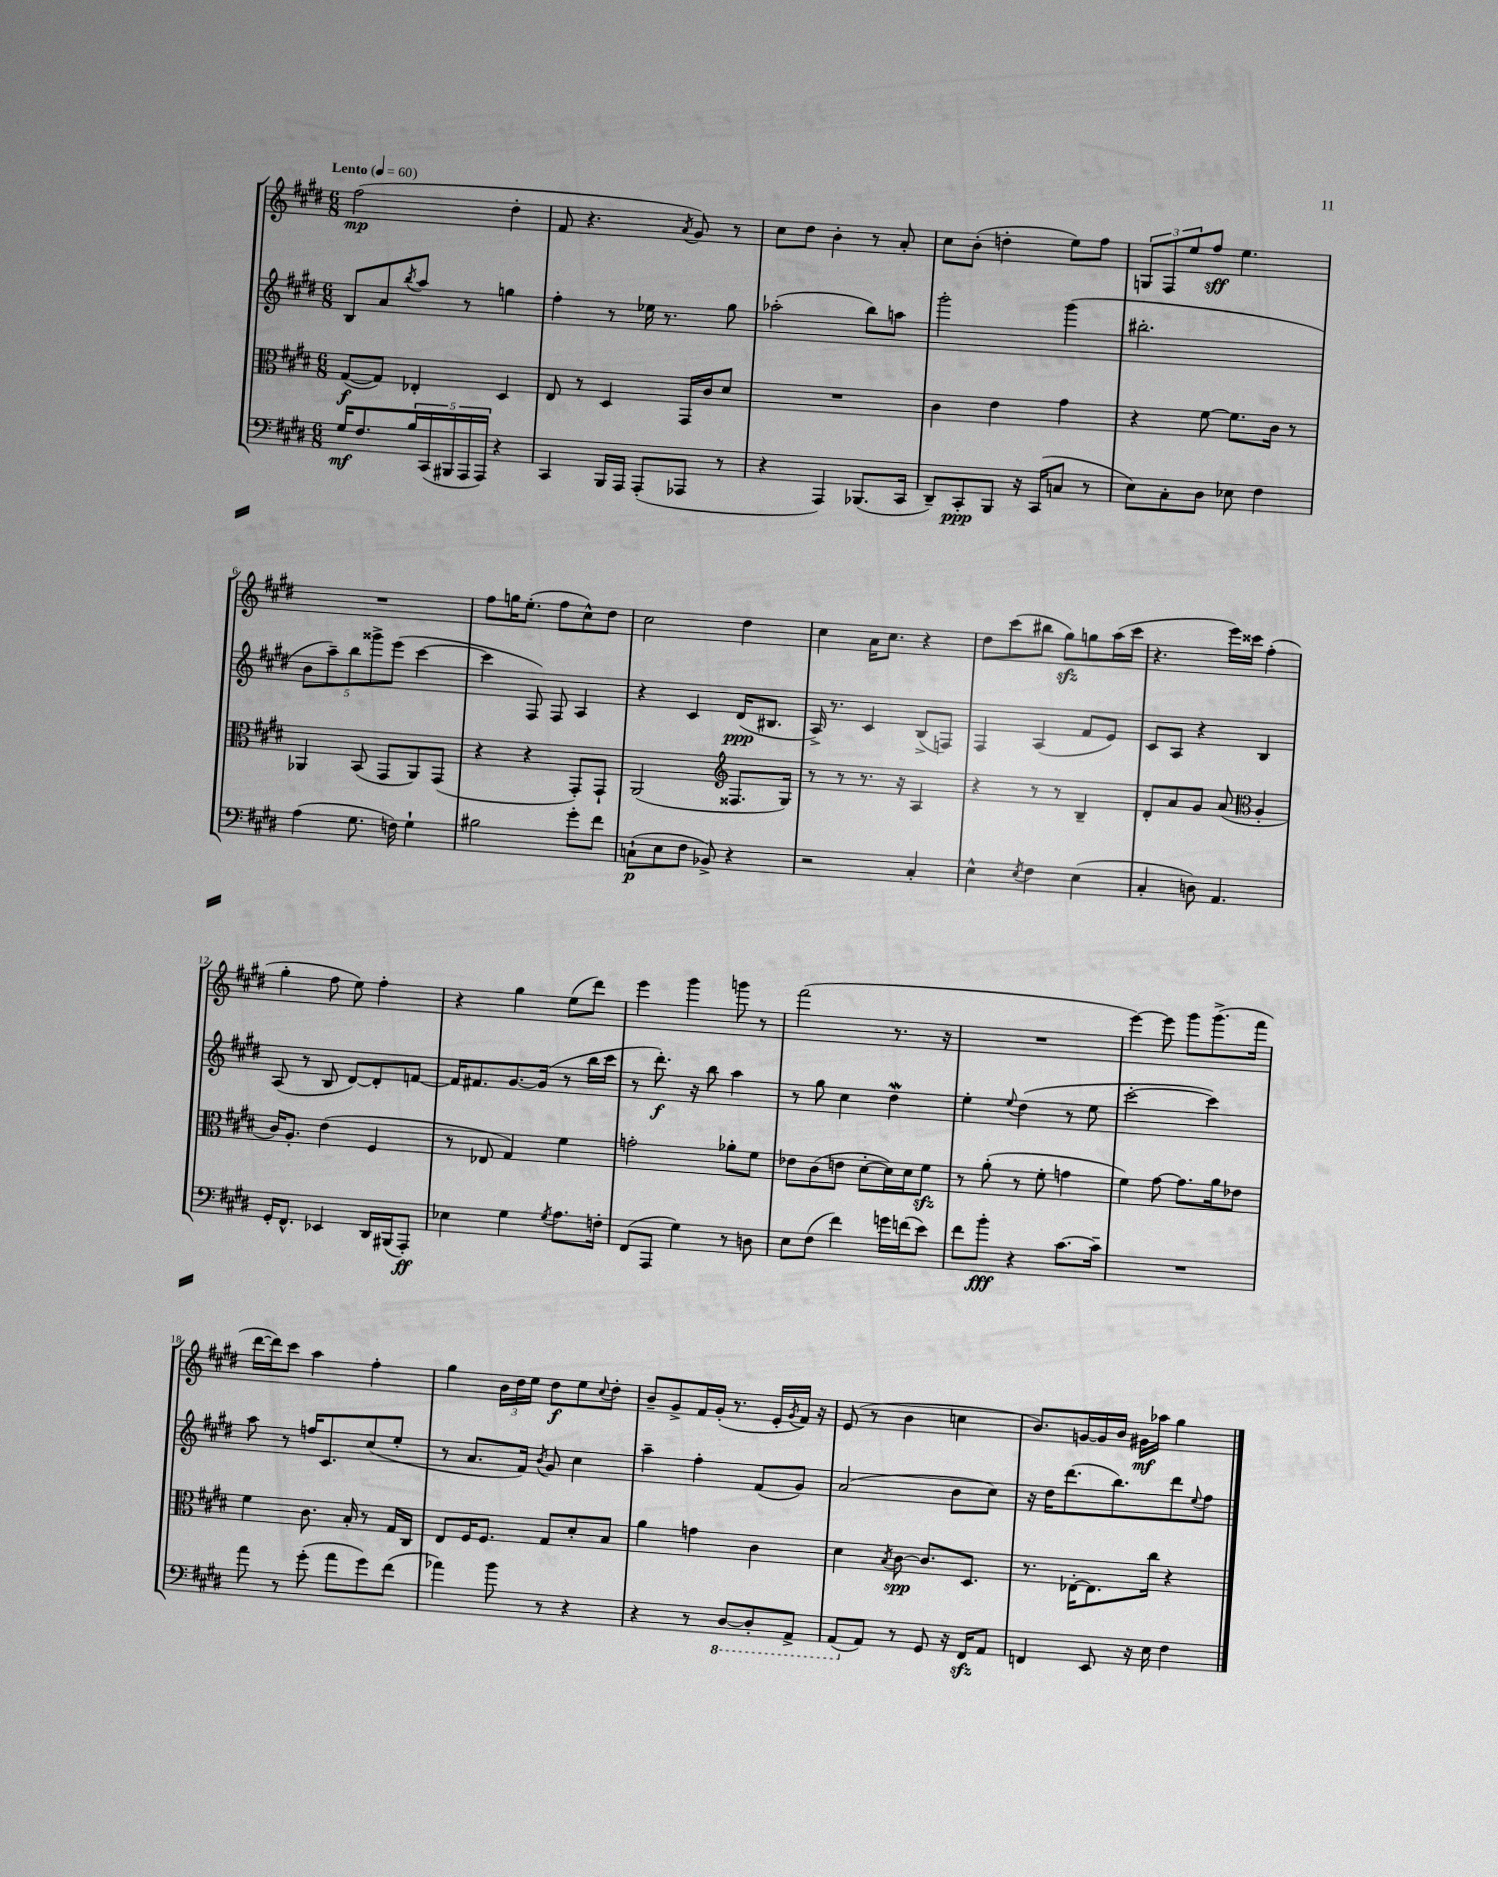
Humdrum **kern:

**kern	**dynam	**kern	**dynam	**kern	**dynam	**kern	**dynam
*part4	*part4	*part3	*part3	*part2	*part2	*part1	*part1
*staff4	*staff4	*staff3	*staff3	*staff2	*staff2	*staff1	*staff1
*clefF4	*	*clefC3	*	*clefG2	*	*clefG2	*
*k[f#c#g#d#]	*	*k[f#c#g#d#]	*	*k[f#c#g#d#]	*	*k[f#c#g#d#]	*
*M6/8	*	*M6/8	*	*M6/8	*	*M6/8	*
*MM60	*	*MM60	*	*MM60	*	*MM60	*
=1	=1	=1	=1	=1	=1	=1	=1
!	!	!	!	!	!	!LO:TX:a:B:t=Lento	!
16G#/KL	mf	([8G#/L	f	8B/L	.	(2ff#\	mp
8.F#/	.	.	.	.	.	.	.
.	.	8G#/J])	.	8a/	.	.	.
.	.	.	.	8qbb/	.	.	.
20B/L	.	4E-X'/	.	8aa/J	.	.	.
(20CC#/	.	.	.	.	.	.	.
20BBB#X/	.	.	.	.	.	.	.
.	.	.	.	8r	.	.	.
20AAA/	.	.	.	.	.	.	.
20AAA/JJ)	.	.	.	.	.	.	.
4r	.	4D#/	.	4ggn\	.	4dd#'\	.
=2	=2	=2	=2	=2	=2	=2	=2
4CC#/	.	8E/	.	4ff#'\	.	8f#/	.
.	.	8r	.	.	.	4.r	.
16BBB/LL	.	4D#/	.	8r	.	.	.
16AAA/JJ	.	.	.	.	.	.	.
(8AAA'/L	.	.	.	16ee-X\	.	.	.
.	.	.	.	8.r	.	.	.
.	.	.	.	.	.	8qa/	.
8AAA-X/J	.	16GG#/LL	.	.	.	8g#/)	.
.	.	16c#/J	.	.	.	.	.
8r	.	8d#/J	.	8gg#\	.	8r	.
=3	=3	=3	=3	=3	=3	=3	=3
4r	.	2.r	.	(2aa-X'\	.	8cc#\L	.
.	.	.	.	.	.	8dd#\J	.
4AAA/)	.	.	.	.	.	4b'\	.
(8.BBB-X/L	.	.	.	8bb\L)	.	8r	.
.	.	.	.	8aan\J	.	8a'/	.
16CC#/Jk	.	.	.	.	.	.	.
=4	=4	=4	=4	=4	=4	=4	=4
8DD#~/L)	.	4c#\	.	2ggg#'\	.	8cc#\L	.
8CC#'/	ppp	.	.	.	.	(8b'\J	.
8BBB/J	.	4e\	.	.	.	4ddn'\	.
16r	.	.	.	.	.	.	.
(16CC#/KL	.	.	.	.	.	.	.
8Cn/J	.	4g#\	.	(4ggg#\	.	8ee\L)	.
8r	.	.	.	.	.	8ff#\J	.
=5	=5	=5	=5	=5	=5	=5	=5
8E\L)	.	4r	.	2.bb#X'\	.	12Gn/L	.
.	.	.	.	.	.	12F#/	.
8C#'\	.	.	.	.	.	.	.
.	.	.	.	.	.	12ee/	.
8D#\J	.	[8f#\	.	.	.	8ff#/J	sff
8E-X\	.	8.f#\L]	.	.	.	4.ee\	.
4F#\	.	.	.	.	.	.	.
.	.	16c#\Jk	.	.	.	.	.
.	.	8r	.	.	.	.	.
!!LO:LB:g=z
=6	=6	=6	=6	=6	=6	=6	=6
(4A\	.	4AA-X/	.	10b\L	.	2.r	.
.	.	.	.	10aa~\)	.	.	.
.	.	.	.	10bb\	.	.	.
8.G#\	.	(8BB/	.	.	.	.	.
.	.	.	.	10ggg##X^\	.	.	.
.	.	8GG#/L	.	.	.	.	.
.	.	.	.	(10eee\J	.	.	.
16Fn\)	.	.	.	.	.	.	.
4G#`\	.	8AA-/)	.	[4ccc#\	.	.	.
.	.	(8GG#/J	.	.	.	.	.
=7	=7	=7	=7	=7	=7	=7	=7
2B#X\	.	4r	.	4ccc#\]	.	8ff#\L	.
.	.	.	.	.	.	16ggn\K	.
.	.	.	.	.	.	(8.ee'\J	.
.	.	4r	.	8F#/)	.	.	.
.	.	.	.	8F#/	.	8ff#\L	.
8g#'\L	.	8GG#'/L)	.	4A/	.	8cc#^^\)	.
8f#\J	.	8GG#`/J	.	.	.	8dd#\J	.
=8	=8	=8	=8	=8	=8	=8	=8
(8Cn`\L	p	(2AA/	.	4r	.	2cc#\	.
8E\	.	.	.	.	.	.	.
8F#\J	.	.	.	4c#/	.	.	.
8BB-X^/)	.	.	.	.	.	.	.
*	*	*clefG2	*	*	*	*	*
4r	.	8.F##X/L	.	(16d#/KL	ppp	4dd#\	.
.	.	.	.	8.B#X/J	.	.	.
.	.	16G#/Jk)	.	.	.	.	.
=9	=9	=9	=9	=9	=9	=9	=9
2r	.	8r	.	16A^/)	.	4cc#\	.
.	.	.	.	8.r	.	.	.
.	.	8r	.	.	.	.	.
.	.	8.r	.	4c#/	.	16a\KL	.
.	.	.	.	.	.	8.cc#\J	.
.	.	16r	.	.	.	.	.
4C#'/	.	4A/	.	(8B^/L	.	4r	.
.	.	.	.	8Fn/J)	.	.	.
=10	=10	=10	=10	=10	=10	=10	=10
4E^^\	.	4r	.	4F#/	.	8dd#\L	.
.	.	.	.	.	.	(8ccc#\	.
8qE/	.	.	.	.	.	.	.
4F#\	.	8r	.	(4A/	.	8bb#X\J	.
.	.	8r	.	.	.	8gg#zz\L)	.
(4E\	.	4B~/	.	8f#/L	.	8ggn\	.
.	.	.	.	8e/J)	.	(16aa\L	.
.	.	.	.	.	.	16ccc#\JJ	.
=11	=11	=11	=11	=11	=11	=11	=11
4C#'/	.	8d#'/L	.	8c#/L	.	4.r	.
.	.	8a/	.	8A/J	.	.	.
8Dn\)	.	8g#/J	.	4r	.	.	.
4.AA/	.	(8a/	.	.	.	16eee\LL)	.
.	.	.	.	.	.	16ccc##X\JJ	.
*	*	*clefC3	*	*	*	*	*
.	.	4A'/	.	4B/	.	(4ff#'\	.
!!LO:LB:g=z
=12	=12	=12	=12	=12	=12	=12	=12
16GG#'/KL	.	16c#/KL)	.	(8A/	.	4gg#'\	.
8.FF#^^/J	.	8.A'/J	.	.	.	.	.
.	.	.	.	8r	.	.	.
4EE-X/	.	(4e\	.	8B/	.	8ff#\	.
.	.	.	.	[8d#/L)	.	8ee\)	.
16DD#/LL	.	4F#/	.	8d#'/]	.	4ff#'\	.
(16BBB#X/J	.	.	.	.	.	.	.
8AAA'/J)	ff	.	.	[8fn/J	.	.	.
=13	=13	=13	=13	=13	=13	=13	=13
4E-X\	.	8r	.	16f/KL]	.	4r	.
.	.	.	.	8.f#X/	.	.	.
.	.	8E-X/	.	.	.	.	.
4G#\	.	4G#/)	.	[8.g#/	.	4gg#\	.
.	.	.	.	(16g#/Jk]	.	.	.
8qG#/	.	.	.	.	.	.	.
8.A\L	.	4f#\	.	8r	.	(8ee\L	.
.	.	.	.	16bb\LL	.	8ddd#\J)	.
16Fn'\Jk	.	.	.	16ccc#\JJ	.	.	.
=14	=14	=14	=14	=14	=14	=14	=14
(8FF#/L	.	2gn'\	.	8r	.	4eee\	.
8AAA/J	.	.	.	8.ddd#'\)	f	.	.
4G#\)	.	.	.	.	.	4ggg#\	.
.	.	.	.	16r	.	.	.
.	.	.	.	8bb\	.	.	.
8r	.	8a-X'\L	.	4aa\	.	8gggn\	.
8Dn\	.	8f#\J	.	.	.	8r	.
=15	=15	=15	=15	=15	=15	=15	=15
8E\L	.	8e-X\L	.	8r	.	(2fff#\	.
(8F#\J	.	(8c#\	.	8gg#\	.	.	.
4f#\)	.	8en\J	.	4cc#\	.	.	.
.	.	[8d#'\L	.	.	.	.	.
16gn\LL	.	16d#\L])	.	4dd#W\	.	8.r	.
(16fn\J	.	16d#\J	.	.	.	.	.
8e\J)	.	8f#zz\J	.	.	.	.	.
.	.	.	.	.	.	16r	.
=16	=16	=16	=16	=16	=16	=16	=16
8f#\L	.	8r	.	4ee'\	.	2.r	.
8b'\J	fff	(8a'\	.	.	.	.	.
.	.	.	.	8qqee/	.	.	.
4r	.	8r	.	(4dd#\	.	.	.
.	.	8f#'\	.	.	.	.	.
[8.c#\L	.	4gn\	.	8r	.	.	.
.	.	.	.	8ee\	.	.	.
16c#~\Jk]	.	.	.	.	.	.	.
=17	=17	=17	=17	=17	=17	=17	=17
2.r	.	4f#\)	.	[2ccc#'\	.	[4eee\)	.
.	.	[8g#\	.	.	.	8eee\]	.
.	.	8.g#\L]	.	.	.	8ggg#\L	.
.	.	.	.	4ccc#\])	.	(8.ggg#^\	.
.	.	16a\k	.	.	.	.	.
.	.	8e-X\J	.	.	.	.	.
.	.	.	.	.	.	16fff#\Jk	.
!!LO:LB:g=z
=18	=18	=18	=18	=18	=18	=18	=18
8a\	.	4f#\	.	8aa\	.	[16ddd#\LL	.
.	.	.	.	.	.	16ddd#\J])	.
8r	.	.	.	8r	.	8ccc#\J	.
(8g#'\	.	8.c#\	.	16ffn/KL	.	4aa\	.
.	.	.	.	8.c#/	.	.	.
8a\L	.	.	.	.	.	.	.
.	.	16B'/	.	.	.	.	.
8g#\)	.	8r	.	(8cc#/	.	4ff#'\	.
(8f#\J	.	16G#/LL	.	8ee'/J	.	.	.
.	.	16C#/JJ	.	.	.	.	.
=19	=19	=19	=19	=19	=19	=19	=19
4a-X\)	.	8E/L	.	8r	.	4gg#\	.
.	.	16F#/K	.	8.a/L	.	.	.
.	.	8.F#/J	.	.	.	.	.
8b\	.	.	.	.	.	24b\LL	.
.	.	.	.	.	.	24dd#\	.
.	.	.	.	16f#/Jk)	.	.	.
.	.	.	.	.	.	24ee\JJ	.
.	.	.	.	8qb/	.	.	.
8r	.	8G#/L	.	8g#/	.	8dd#\L	f
4r	.	8d#'/	.	4cc#\	.	8ee\	.
.	.	.	.	.	.	8qqcc#/	.
.	.	8B/J	.	.	.	8dd#'\J	.
=20	=20	=20	=20	=20	=20	=20	=20
4r	.	4a\	.	4aa~\	.	8b~/L	.
.	.	.	.	.	.	8g#^/	.
8r	.	4gn\	.	4ff#'\	.	16f#/L	.
.	.	.	.	.	.	(16g#'/JJ	.
*8ba	*	*	*	*	*	*	*
[8DD#/L	.	.	.	.	.	8.r	.
8DD#'/]	.	4c#\	.	(8f#/L	.	.	.
.	.	.	.	.	.	16e'/LL	.
.	.	.	.	.	.	8qg#/	.
8AAA^/J	.	.	.	8g#/J)	.	16f#/JJ)	.
.	.	.	.	.	.	16r	.
=21	=21	=21	=21	=21	=21	=21	=21
(8AAA/L	.	4d#\	.	(2a/	.	(8e/	.
*X8ba	*	*	*	*	*	*	*
8AA/J)	.	.	.	.	.	8r	.
.	.	8qB/	.	.	.	.	.
8r	.	[8c#\	spp	.	.	4b\	.
8GG#/	.	8.c#/L]	.	.	.	.	.
16r	.	.	.	8b\L	.	4ccn\	.
16FF#zz/KL	.	8.D#/J	.	.	.	.	.
8AA/J	.	.	.	8cc#\J)	.	.	.
=22	=22	=22	=22	=22	=22	=22	=22
4FFn/	.	8.r	.	16r	.	8.b/L)	.
.	.	.	.	16dd#\KL	.	.	.
.	.	.	.	(8.ddd#\	.	.	.
.	.	[16E-X'\KL	.	.	.	[16gn/L	.
8EE/	.	8.E-\]	.	.	.	16g/]	.
.	.	.	.	8.bb\)	.	16b/JJ	.
16r	.	.	.	.	.	16g#X\LL	mf
16E\	.	16cc#\Jk	.	.	.	16aa-X\JJ	.
4F#\	.	4r	.	8ddd#\	.	4gg#\	.
.	.	.	.	8qqee/	.	.	.
.	.	.	.	8ff#\J	.	.	.
==	==	==	==	==	==	==	==
*-	*-	*-	*-	*-	*-	*-	*-
